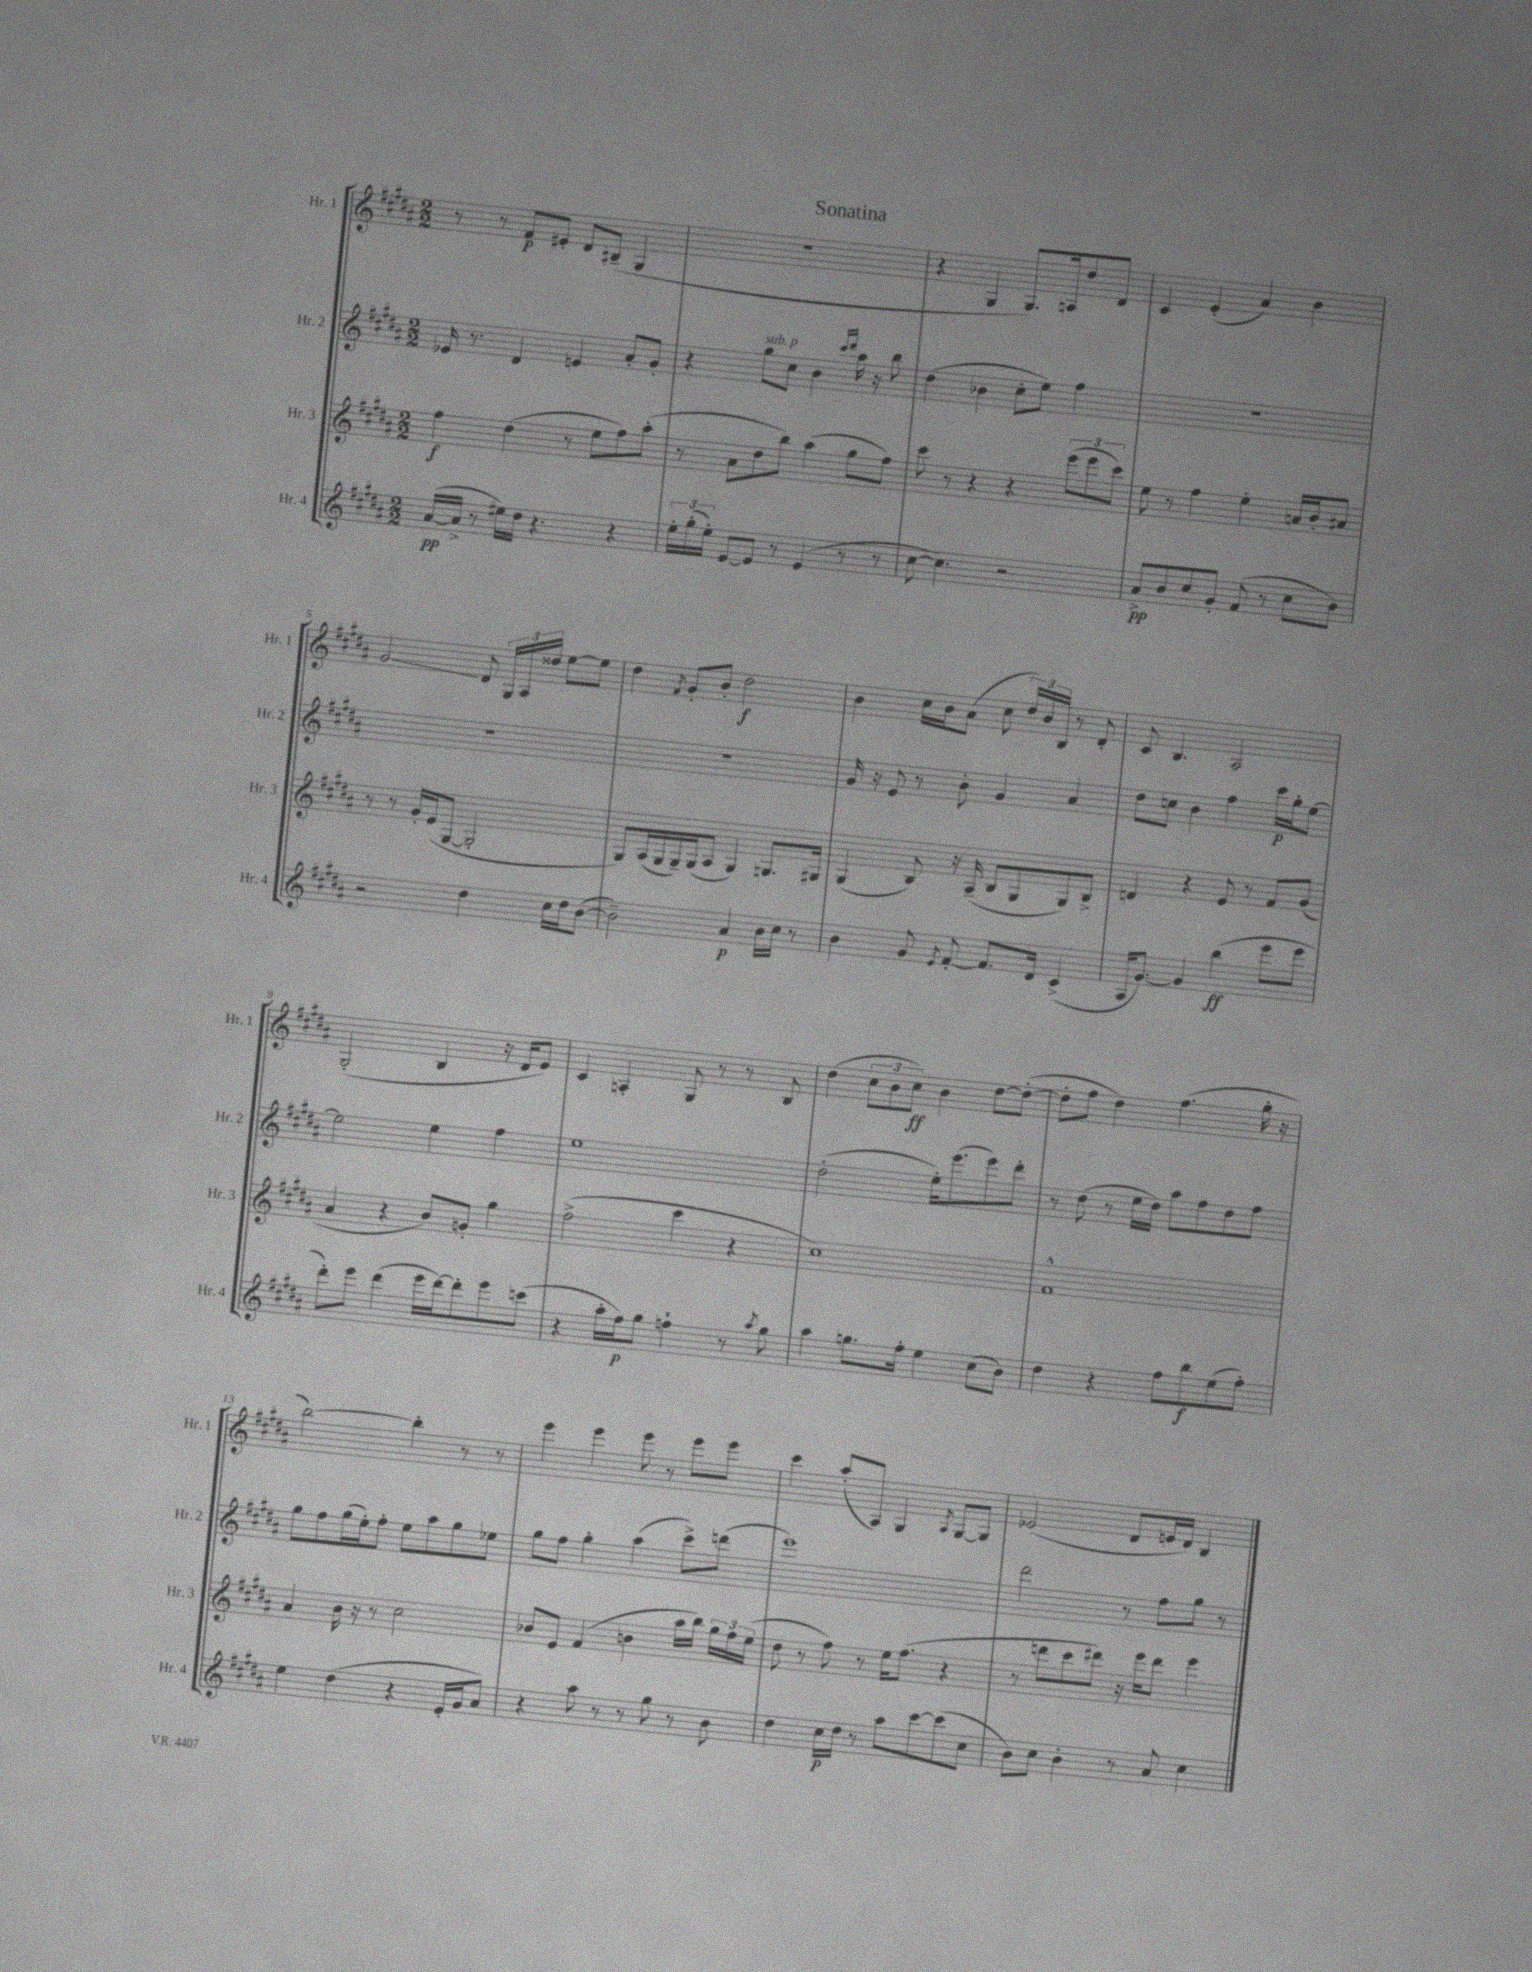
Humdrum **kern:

**kern	**kern	**kern	**kern
*staff4	*staff3	*staff2	*staff1
*clefG2	*clefG2	*clefG2	*clefG2
*k[f#c#g#d#a#]	*k[f#c#g#d#a#]	*k[f#c#g#d#a#]	*k[f#c#g#d#a#]
*M2/2	*M2/2	*M2/2	*M2/2
([16a#/LL	4ff#\	16e-/	8r
16a#^/]JJ	.	8.r	.
8r	.	.	8r
16ee#\LL)	(4dd#\	4d#/	8f#/L
16dd#\JJ	.	.	.
4.r	.	.	8e#'/J
.	8r	4e/	8d#/L
.	8ee\L	.	(8B#~/J
4r	8ff#\)	8a#'/L	4G#/
.	(8aa#'\J	8g#'/J	.
=	=	=	=
24ee'\LL	8r	4r	1r
(24gg#'\	.	.	.
24ee'\JJ)	.	.	.
[8e/L	8a#\L	.	.
8e/]J	8dd#\	8gg#\L	.
8r	8bb\J)	8cc#\J	.
(4e/	(4aa#\	4b\	.
.	.	16qqccc#/LL	.
.	.	16qqddd#/JJ	.
8r	8gg#\L	16aa#\	.
.	.	16r	.
8r	8ff#\J)	8bb\	.
=	=	=	=
[8cc#\	8ccc#\	(4dd#\	4r
4.cc#\])	8r	.	.
.	4r	4b-\	4G#/
2r	4r	8cc#'\L	8.G#/L)
.	.	8ee\J)	.
.	.	.	16A/k
.	(12eee\L	4ff#\	8dd#/
.	12eee\	.	.
.	.	.	8d#/J
.	12ccc#\J)	.	.
=	=	=	=
8a#^/L	8ee\	1r	4c#/
8b/	8r	.	.
8cc#/	4ff#\	.	(4e'/
8g#'/J	.	.	.
(8f#/	4ee'\	.	4a#/)
8r	.	.	.
8cc#\L	16a/LL	.	4b\
.	16b'/J	.	.
8b\J)	8a#/J	.	.
=	=	=	=
2r	8r	1r	2g#/
.	8r	.	.
.	16g#'/LL	.	.
.	(16e/J	.	.
.	[8G#/J	.	.
4dd#\	2G#'/]	.	8d#/
.	.	.	24G#/LL
.	.	.	24A#/
.	.	.	24dd##/JJ
16cc#\LL	.	.	[8ee\L
16dd#\J	.	.	.
([8b\J	.	.	8ee\]J
=	=	=	=
2b~\])	8G#/L)	1r	4dd#\
.	(16A#/L	.	.
.	16G#/	.	.
.	.	.	8qf#/
.	16G#~/)	.	8g#'/L
.	(16G#/J	.	.
.	8A#/J	.	8b'/J
4a#/	4G#/)	.	2dd#\
16b\LL	8.G/L	.	.
16cc#\JJ	.	.	.
8r	.	.	.
.	16G#/Jk	.	.
=	=	=	=
4b\	(4G#/	16g#/	4b\
.	.	16r	.
.	.	8e/	.
8g#/	8B/)	8r	16cc#\LL
.	.	.	16b\J
8qe/	.	.	.
[8f#'/	16r	8b'\	(8a#\J
.	(16A#~/	.	.
8.f#/]L	8B/L	4g#/	8cc#\
.	8G#/	.	24dd#/LL)
.	.	.	24b/
16d#/Jk	.	.	.
.	.	.	24B/JJ
(4c#^/	8G#/)	4a#/	8r
.	8B^/J	.	8d#'/
=	=	=	=
16A#/LK	4d/	8dd#\L	8c#/
[8.g#/J)	.	.	.
.	.	8cc\J	4.B/
4g#/]	4r	4b\	.
(4bb\	8e/	4ff#\	2A#/
.	8r	.	.
8eee\L	8f#/L	16ccc#\LL	.
.	.	16gg#'\J	.
8eee\J	(8g#/J	[8ee\J	.
=	=	=	=
8ddd#'\L)	4a#/	2ee\]	(2G#'/
8eee\J	.	.	.
(4ddd#\	4r	.	.
16eee\LL	8b/L)	4ee\	4B/
[16ddd#\J)	.	.	.
8ddd#'\]	8g'/J	.	.
8eee\	4gg#\	4ff#\	16r
.	.	.	16d#/LK
(8ccc\J	.	.	8e/J)
=	=	=	=
4r	(2ff#^\	1ee	4c#/
16aa#'\LL	.	.	4A'/
16ff#\J)	.	.	.
8gg#\J	.	.	.
4ff`\	4ccc#\	.	8G#/
.	.	.	8r
8r	4r	.	8r
8qaa#/	.	.	.
8gg#\	.	.	8B/
=	=	=	=
4aa#\	1cc#)	(2dd#'\	(4dd#\
8.gg\L	.	.	12cc#\L
.	.	.	12b\
.	.	.	12cc#\J)
16ff#'\Jk	.	.	.
4ee\	.	16ee'\LK)	4b\
.	.	(8.eee\	.
(8cc#\L	.	8eee\)	[8dd#\L
8b\J)	.	8ddd#'\J	(8dd#'\_J
=	=	=	=
4dd#\	1f#^^	8r	8dd#'\]L
.	.	(8dd#\	8ff#\J
4r	.	8r	4dd#\)
.	.	16ee\LL	.
.	.	16dd#\JJ)	.
8ff#\L	.	8aa#\L	(4.ff#\
8bb\	.	8ff#\	.
(8ee\	.	8dd#\	.
8ff#'\J)	.	8ff#\J	16gg#'\
.	.	.	16r
=	=	=	=
4ee\	4a#/	8gg#\L	[2bb\)
.	.	8ff#\	.
(4dd#\	16b\	(16gg#\L	.
.	16r	16ee'\J)	.
.	8r	8ff#'\J	.
4r	2cc#\	8ee\L	4bb'\]
.	.	8aa#\	.
16e'/LL	.	8gg#\	8r
16g#/J	.	.	.
8a#/J)	.	8ee-\J	8r
=	=	=	=
4r	8b-/L	8gg#\L	4eee\
.	8e/J	8ff#\J	.
8aa#\	(4f#/	4gg#'\	4eee\
8r	.	.	.
8r	4b\	(4aa#\	8eee\
8gg#\	.	.	8r
8r	16aa#\LL	8ccc#^\L)	8eee\L
.	16bb\JJ)	.	.
8b\	24gg#\LL	(8ddd\J	8eee\J
.	24ff#\	.	.
.	(24ee\JJ	.	.
=	=	=	=
4dd#\	8dd#\	1eee)	4ccc#\
.	8r	.	.
16cc#\LL	8ff#\)	.	(8aa#'/L
16dd#\JJ	.	.	.
8r	8r	.	8A#/J)
8aa#\L	16ee\LK	.	4G#/
.	(8.ff#\J	.	.
[8ccc#\	.	.	.
.	.	.	8qA#/
(8ccc#\]	4r	.	[8G#/L
8cc#\J	.	.	8G#/]J
=	=	=	=
8b\L)	8r	2ddd#\	(2e-/
8cc#\J	8ddd\L	.	.
4b'\	8ccc#\	.	.
.	8ddd#\J)	.	.
8r	16r	8r	8d#/L
.	16eee\LK	.	.
8a#/	8ddd#\J	8ff#\L	16e/L
.	.	.	16d#/JJ)
4cc#\	4eee\	8gg#\J	4B/
.	.	8r	.
==	==	==	==
*-	*-	*-	*-
